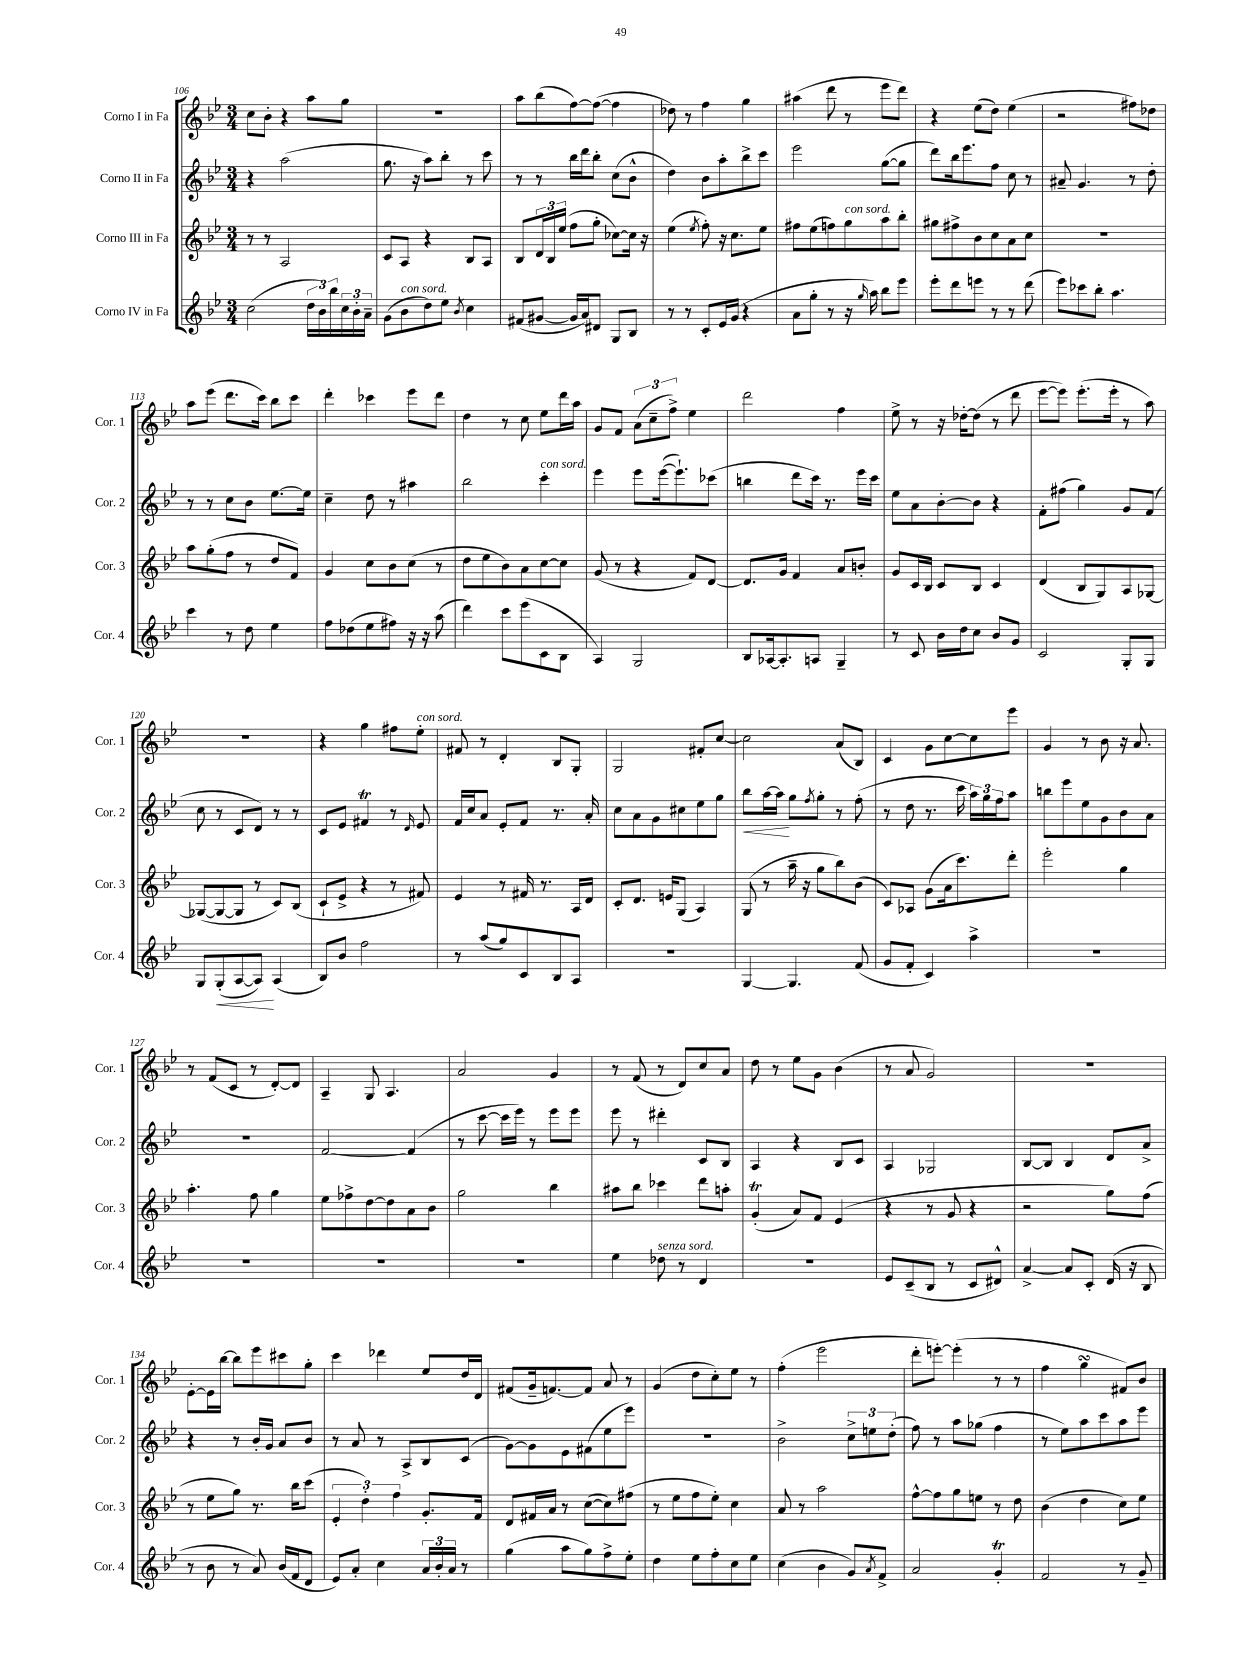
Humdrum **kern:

**kern	**dynam	**kern	**kern	**dynam	**kern
*part4	*part4	*part3	*part2	*part2	*part1
*staff4	*staff4	*staff3	*staff2	*staff2	*staff1
*I"Corno IV in Fa	*	*I"Corno III in Fa	*I"Corno II in Fa	*	*I"Corno I in Fa
*I'Cor. 4	*	*I'Cor. 3	*I'Cor. 2	*	*I'Cor. 1
*clefG2	*	*clefG2	*clefG2	*	*clefG2
*k[b-e-]	*	*k[b-e-]	*k[b-e-]	*	*k[b-e-]
*M3/4	*	*M3/4	*M3/4	*	*M3/4
=106	=106	=106	=106	=106	=106
(2cc\	.	8r	4r	.	8cc\L
.	.	8r	.	.	8b-'\J
.	.	2A/	(2aa\	.	4r
24dd\LL	.	.	.	.	8aa\L
24b-\)	.	.	.	.	.
24bb-\	.	.	.	.	.
24cc\	.	.	.	.	8gg\J
24b-'\	.	.	.	.	.
24a~\JJ	.	.	.	.	.
=107	=107	=107	=107	=107	=107
(8g\L	.	8c/L	8.gg\	.	2.r
!LO:TX:a:i:t=con sord.	!	!	!	!	!
8b-\	.	8A/J	.	.	.
.	.	.	16r	.	.
8dd\)	.	4r	8aa\L)	.	.
8ee-\J	.	.	8bb-'\J	.	.
8qb-/	.	.	.	.	.
4cc\	.	8B-/L	8r	.	.
.	.	8A/J	8ccc\	.	.
=108	=108	=108	=108	=108	=108
(8f#X/L	.	8B-/L	8r	.	8aa\L
[8g#X/J	.	24d/L	8r	.	(8bb-\
.	.	24B-/	.	.	.
.	.	(24ee-/JJ	.	.	.
16g#/LL]	.	8ff\L	16bb-\LL	.	[8ff\)
16a/J)	.	.	16ddd\J	.	.
8d#X/J	.	8gg'\J	8bb-'\J	.	(8ff\J_
8G/L	.	[8cc-X\L)	(8cc\L	.	4ff\]
8B-/J	.	16cc-\Jk]	8b-^^\J	.	.
.	.	16r	.	.	.
=109	=109	=109	=109	=109	=109
8r	.	(4ee-\	4dd\)	.	8dd-X\)
8r	.	.	.	.	8r
.	.	8qee-/	.	.	.
8c'/L	.	8ff'\)	8b-\L	.	4ff\
16e-/L	.	16r	8aa'\	.	.
(16g/JJ	.	8.cc\L	.	.	.
4r	.	.	8bb-^\	.	4gg\
.	.	8ee-\J	8ccc\J	.	.
=110	=110	=110	=110	=110	=110
8a\L	.	8ff#X\L	2eee-\	.	(4aa#X\
8gg'\J	.	(8ee-\	.	.	.
8r	.	8ffn\)	.	.	8ddd\
!	!	!LO:TX:a:i:t=con sord.	!	!	!
16r	.	8gg\	.	.	8r
16qqgg/	.	.	.	.	.
16aa\)	.	.	.	.	.
8bb-\L	.	8aa\	([8gg\L	.	8eee-\L
8eee-\J	.	8bb-'\J	8gg\J]	.	8ddd\J)
=111	=111	=111	=111	=111	=111
8eee-'\L	.	8gg#X\L	8ddd\L)	.	4r
8ddd\	.	8ff#X^\	16bb-\k	.	.
.	.	.	8.eee-\	.	.
8eeen\J	.	8b-\	.	.	(8ee-\L
8r	.	8cc\	8ff\J	.	8dd\J)
8r	.	8a\	8cc\	.	(4ee-\
(8ddd\	.	8cc\J	8r	.	.
=112	=112	=112	=112	=112	=112
8eee-\L)	.	2.r	8a#X~/	.	2r
8ccc-X\	.	.	4.g/	.	.
8bb-'\J	.	.	.	.	.
4.aa\	.	.	.	.	.
.	.	.	8r	.	8ff#X\L)
.	.	.	8dd'\	.	8dd-X\J
!!LO:LB:g=z
=113	=113	=113	=113	=113	=113
4ccc\	.	8aa\L	8r	.	8aa\L
.	.	(8gg'\	8r	.	(8eee-\J
8r	.	8ff\J	8cc\L	.	8.ddd\L
8dd\	.	8r	8b-\J	.	.
.	.	.	.	.	16ccc\Jk)
4ee-\	.	8dd/L	[8.ee-\L	.	8bb-\L
.	.	8f/J)	.	.	8ccc\J
.	.	.	16ee-\Jk]	.	.
=114	=114	=114	=114	=114	=114
8ff\L	.	4g/	4cc~\	.	4ddd'\
(8dd-X\	.	.	.	.	.
8ee-\	.	8cc\L	8dd\	.	4ccc-X\
8ff#X\J)	.	8b-\	8r	.	.
16r	.	(8cc\J	4aa#X\	.	8eee-\L
16r	.	.	.	.	.
(8aa\	.	8r	.	.	8ddd\J
=115	=115	=115	=115	=115	=115
4ddd\)	.	8dd\L	2bb-\	.	4dd\
.	.	8ee-\	.	.	.
8ccc\L	.	8b-\)	.	.	8r
(8eee-\	.	8a\	.	.	8cc\
!	!	!	!LO:TX:a:i:t=con sord.	!	!
8c\	.	[8cc\	4ccc'\	.	8ee-\L
8B-\J	.	8cc\J]	.	.	16ddd\L
.	.	.	.	.	16aa\JJ
=116	=116	=116	=116	=116	=116
4A/)	.	(8g/	4eee-\	.	8g/L
.	.	8r	.	.	8f/J
2G/	.	4r	8eee-\L	.	(12a\L
.	.	.	.	.	12cc~\
.	.	.	([16eee-\k	.	.
.	.	.	.	.	12ff^\J)
.	.	.	8.eee-`\])	.	.
.	.	8f/L)	.	.	4ee-\
.	.	[8d/J	(8ccc-X\J	.	.
=117	=117	=117	=117	=117	=117
8B-/L	.	8.d/L]	4bbn\	.	2ddd\
[16A-X/k	.	.	.	.	.
8.A-'/]	.	16g/Jk	.	.	.
.	.	4f/	8ddd\L	.	.
8An/J	.	.	16ccc\Jk)	.	.
.	.	.	8.r	.	.
4G~/	.	8a/L	.	.	4ff\
.	.	8bn'/J	16eee-\LL	.	.
.	.	.	16ccc\JJ	.	.
=118	=118	=118	=118	=118	=118
8r	.	8g/L	8ee-\L	.	8ee-^\
8c/	.	16c/L	8a\	.	8r
.	.	16B-/JJ	.	.	.
16b-\LL	.	8c/L	[8b-'\	.	16r
16dd\J	.	.	.	.	[16dd-X'\KL
8cc\J	.	8B-/J	8b-\J]	.	(8dd-\J]
8b-/L	.	4c/	4r	.	8r
8g/J	.	.	.	.	8ddd\
=119	=119	=119	=119	=119	=119
2c/	.	(4d/	8f'\L	.	[8eee-\L
.	.	.	(8ff#X\J	.	8eee-\J])
.	.	8B-/L	4gg\)	.	(8.eee-'\L
.	.	8G/)	.	.	.
.	.	.	.	.	16eee-'\Jk
8G'/L	.	8A/	8g/L	.	8r
8G/J	.	[8G-X/J	(8f/J	.	8aa\)
!!LO:LB:g=z
=120	=120	=120	=120	=120	=120
8G/L	.	(8G-X/L_	8cc\	.	2.r
!	!LO:HP:b	!	!	!	!
(8G'/	<	8G-/_	8r	.	.
[8A/	.	8G-/J]	8c/L	.	.
8A/J])	.	8r	8d/J)	.	.
(4A/	[	8c/L)	8r	.	.
.	.	(8B-/J	8r	.	.
=121	=121	=121	=121	=121	=121
8B-/L)	.	8c`/L	8c/L	.	4r
8b-/J	.	8e-^/J	8e-/J	.	.
2ff\	.	4r	4f#Xt/	.	4gg\
.	.	8r	8r	.	8ff#X\L
.	.	.	16qqd/	.	.
!	!	!	!	!	!LO:TX:a:i:t=con sord.
.	.	8f#X/)	8e-/	.	8ee-'\J
=122	=122	=122	=122	=122	=122
8r	.	4e-/	16f/LL	.	8f#X/
.	.	.	16cc/J	.	.
(8aa/L	.	.	8a/J	.	8r
8gg/)	.	8r	8e-'/L	.	4d'/
8c/	.	16f#X/	8f/J	.	.
.	.	8.r	.	.	.
8B-/	.	.	8.r	.	8B-/L
8A/J	.	16A/LL	.	.	8G'/J
.	.	16d/JJ	16a'/	.	.
=123	=123	=123	=123	=123	=123
2.r	.	8c'/L	8cc\L	.	2G/
.	.	8.d/J	8a\	.	.
.	.	.	8g\	.	.
.	.	16en/KL	.	.	.
.	.	(8G/J	8cc#X\	.	.
.	.	4A/)	8ee-\	.	8f#X'/L
.	.	.	8gg\J	.	[8cc/J
=124	=124	=124	=124	=124	=124
!	!	!	!	!LO:HP:b	!
[4G/	.	(8G/	8bb-\L	<	2cc\]
.	.	8r	[16aa\L	.	.
.	.	.	16aa\JJ]	.	.
4.G/]	.	16aa~\	8gg\L	[	.
.	.	16r	.	.	.
.	.	.	8qff/	.	.
.	.	8gg\L	8gg'\J	.	.
.	.	8bb-\)	8r	.	(8a/L
(8f/	.	(8b-\J	(8ff'\	.	8B-/J)
=125	=125	=125	=125	=125	=125
8g/L	.	8c/L)	8r	.	4c/
8f'/J	.	8A-X/J	8dd\	.	.
4c/)	.	(8g\L	8.r	.	8g\L
.	.	16a\k	.	.	[8cc\
.	.	8.ccc\)	16ccc\	.	.
4aa^\	.	.	24aa\LL)	.	8cc\]
.	.	.	24gg\	.	.
.	.	.	24ff\J	.	.
.	.	8ddd'\J	8aa\J	.	8eee-\J
=126	=126	=126	=126	=126	=126
2.r	.	2eee-'\	8bbn\L	.	4g/
.	.	.	8eee-\	.	.
.	.	.	8ee-\	.	8r
.	.	.	8g\	.	8b-\
.	.	4gg\	8b-\	.	16r
.	.	.	.	.	8.a/
.	.	.	8a\J	.	.
!!LO:LB:g=z
=127	=127	=127	=127	=127	=127
2.r	.	4.aa'\	2.r	.	8r
.	.	.	.	.	(8f/L
.	.	.	.	.	8c/J
.	.	8ff\	.	.	8r
.	.	4gg\	.	.	[8d'/L)
.	.	.	.	.	8d/J]
=128	=128	=128	=128	=128	=128
2.r	.	8ee-\L	[2f/	.	4A~/
.	.	8ff-X^\	.	.	.
.	.	[8dd\	.	.	8G/
.	.	8dd\]	.	.	4.A/
.	.	8a\	(4f/]	.	.
.	.	8b-\J	.	.	.
=129	=129	=129	=129	=129	=129
2.r	.	2gg\	8r	.	2a/
.	.	.	[8ccc\	.	.
.	.	.	16ccc\LL]	.	.
.	.	.	16eee-\JJ)	.	.
.	.	.	8r	.	.
.	.	4bb-\	8eee-\L	.	4g/
.	.	.	8eee-\J	.	.
=130	=130	=130	=130	=130	=130
4ee-\	.	8aa#X\L	8eee-\	.	8r
.	.	8bb-\J	8r	.	(8f/
!LO:TX:a:i:t=senza sord.	!	!	!	!	!
8dd-X\	.	4ccc-X\	4ddd#X'\	.	8r
8r	.	.	.	.	8d/L)
4d/	.	8ddd\L	8c/L	.	8cc/
.	.	8aan'\J	8B-/J	.	8a/J
=131	=131	=131	=131	=131	=131
2.r	.	(4gT'/	4A/	.	8dd\
.	.	.	.	.	8r
.	.	8a/L)	4r	.	8ee-\L
.	.	8f/J	.	.	8g\J
.	.	(4e-/	8B-/L	.	(4b-\
.	.	.	8c/J	.	.
=132	=132	=132	=132	=132	=132
8e-/L	.	4r	4A/	.	8r
(8c~/	.	.	.	.	8a/
8B-/J	.	8r	2G-X/	.	2g/)
8r	.	8g/	.	.	.
8c/L	.	4r	.	.	.
8d#X^^/J)	.	.	.	.	.
=133	=133	=133	=133	=133	=133
[4a^/	.	2r	[8B-/L	.	2.r
.	.	.	8B-/J]	.	.
8a/L]	.	.	4B-/	.	.
8c'/J	.	.	.	.	.
(16d/	.	8gg\L)	8d/L	.	.
16r	.	.	.	.	.
8B-/	.	(8ff\J	8a^/J	.	.
!!LO:LB:g=z
=134	=134	=134	=134	=134	=134
8r	.	8r	4r	.	[8e-'\L
8b-\	.	8ee-\L	.	.	16e-\L]
.	.	.	.	.	[16bb-\JJ
8r	.	8gg\J)	8r	.	8bb-\L]
8a/)	.	8.r	16b-'/LL	.	8eee-\
.	.	.	16g/JJ	.	.
(16b-/LL	.	.	8a/L	.	8ccc#X\
16f/J	.	16bb-\KL	.	.	.
8d/J	.	(8ccc\J	8b-/J	.	8gg'\J
=135	=135	=135	=135	=135	=135
8e-/L)	.	6e-'/	8r	.	4ccc\
8a'/J	.	.	8a/	.	.
.	.	6dd'\)	.	.	.
4cc\	.	.	8r	.	4ddd-X\
.	.	6ff\	.	.	.
.	.	.	8A^/L	.	.
24a/LL	.	8.g'/L	8B-/	.	8ee-/L
24b-'/	.	.	.	.	.
24a/JJ	.	.	.	.	.
8r	.	.	(8c/J	.	16dd/L
.	.	16f/Jk	.	.	16d/JJ
=136	=136	=136	=136	=136	=136
(4gg\	.	8d/L	[8g\L)	.	(8f#X/L
.	.	16f#X/L	8g\]	.	16g~/k
.	.	16a/JJ	.	.	[8.fn/)
8aa\L	.	8r	8e-\	.	.
8gg\)	.	([8cc\L	(8f#X\	.	8f/J]
8ff^\	.	8cc\])	8ee-\	.	8a/
8ee-'\J	.	(8ff#X\J	8eee-\J)	.	8r
=137	=137	=137	=137	=137	=137
4dd\	.	8r	2.r	.	(4g/
.	.	8ee-\L	.	.	.
8ee-\L	.	8ff\	.	.	8dd\L
8ff'\	.	8ee-'\J)	.	.	8cc'\)
8cc\	.	4cc\	.	.	8ee-\J
8ee-\J	.	.	.	.	8r
=138	=138	=138	=138	=138	=138
(4cc\	.	8a/	2b-^\	.	(4ff'\
.	.	8r	.	.	.
4b-\	.	2aa\	.	.	2eee-\
8g/L)	.	.	12cc^\L	.	.
.	.	.	12een\	.	.
8qa/	.	.	.	.	.
8f^/J	.	.	.	.	.
.	.	.	(12dd'\J	.	.
=139	=139	=139	=139	=139	=139
2a/	.	[8ff^^\L	8ff\)	.	8ddd'\L
.	.	8ff\]	8r	.	[8eeen'\J)
.	.	8gg\	8aa\L	.	(4eee'\]
.	.	8een\J	(8gg-X\J	.	.
4gT'/	.	8r	4ff\	.	8r
.	.	8dd\	.	.	8r
=140	=140	=140	=140	=140	=140
2f/	.	(4b-\	8r	.	4ff\
.	.	.	8ee-\L)	.	.
.	.	4dd\	8aa\	.	4ggsSSS\
.	.	.	8ccc\	.	.
8r	.	8cc\L)	8aa\	.	8f#X/L)
8g~/	.	8ee-\J	8eee-\J	.	8b-/J
==	==	==	==	==	==
*-	*-	*-	*-	*-	*-
